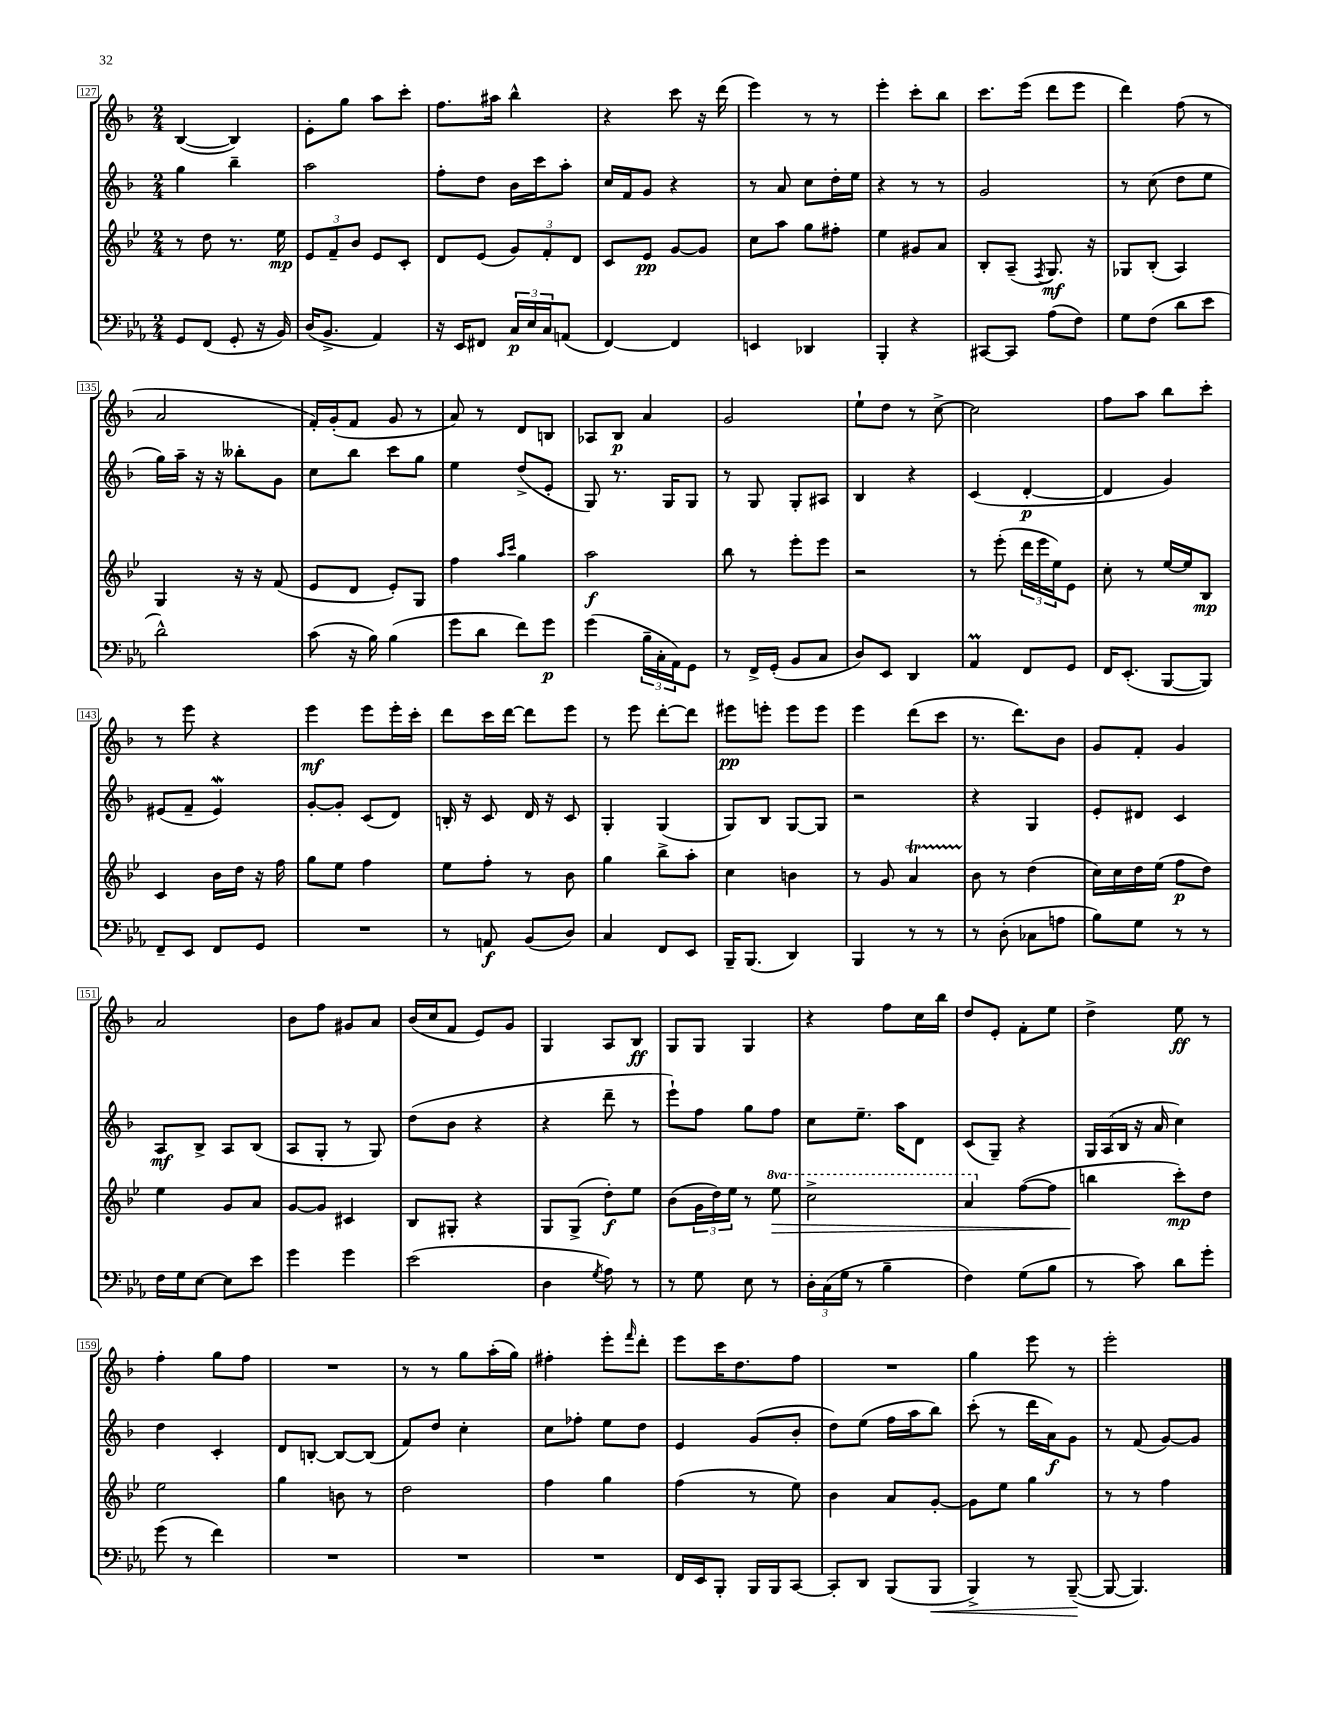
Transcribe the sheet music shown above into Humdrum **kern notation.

**kern	**kern	**kern	**kern
*staff4	*staff3	*staff2	*staff1
*clefF4	*clefG2	*clefG2	*clefG2
*k[b-e-a-]	*k[b-e-]	*k[b-]	*k[b-]
*M2/4	*M2/4	*M2/4	*M2/4
8GG	8r	4gg	([4B-
(8FF	8dd	.	.
8GG'	8.r	4bb-~	4B-])
16r	.	.	.
16BB-)	16ee-	.	.
=	=	=	=
(16D	12e-	2aa	8e'
8.BB-^	.	.	.
.	12f~	.	.
.	.	.	8gg
.	12b-	.	.
4AA-)	8e-	.	8aa
.	8c'	.	8ccc'
=	=	=	=
16r	8d	8ff'	8.ff
16EE-	.	.	.
8FF#	(8e-	8dd	.
.	.	.	16aa#
24C	12g)	16b-	4bb-^^
24E-	.	.	.
.	.	16ccc	.
24C	12f'	.	.
(8AA	.	8aa'	.
.	12d	.	.
=	=	=	=
[4FF)	8c	16cc	4r
.	.	16f	.
.	8e-	8g	.
4FF]	[8g	4r	8ccc
.	8g]	.	16r
.	.	.	(16ddd
=	=	=	=
4EE	8cc	8r	4eee)
.	8aa	8a	.
4DD-	8gg	8cc	8r
.	8ff#'	16dd'	8r
.	.	16ee	.
=	=	=	=
4BBB-'	4ee-	4r	4eee'
4r	8g#	8r	8ccc'
.	8a	8r	8bb-
=	=	=	=
[8CC#	8B-'	2g	8.ccc
8CC#]	(8A~	.	.
.	.	.	(16eee
.	8qF	.	.
(8A-	8.G)	.	8ddd
8F)	.	.	8eee
.	16r	.	.
=	=	=	=
8G	8G-	8r	4ddd)
(8F	(8B-'	(8cc	.
8d	4A)	8dd	(8ff
8e-	.	8ee	8r
=	=	=	=
2d^^)	4G	16gg)	2a
.	.	16aa~	.
.	.	16r	.
.	.	16r	.
.	16r	8bb--'	.
.	16r	.	.
.	(8f	8g	.
=	=	=	=
(8c	8e-	8cc	16f')
.	.	.	(16g'
16r	8d	8bb-	8f
16B-)	.	.	.
(4B-	8e-')	8ccc	8g
.	8G	8gg	8r
=	=	=	=
8g	4ff	4ee	8a)
8d	.	.	8r
.	16qqaa	.	.
.	16qqccc	.	.
8f)	4gg	(8dd^	8d
8g	.	8e'	8B
=	=	=	=
(4g	2aa	8G)	8A-
.	.	8.r	8B-
24B-~	.	.	4a
24C'	.	.	.
.	.	16G	.
24AA-)	.	.	.
8GG	.	8G	.
=	=	=	=
8r	8bb-	8r	2g
16FF^	8r	8G	.
(16GG'	.	.	.
8BB-	8eee-'	8G'	.
8C	8eee-	8A#	.
=	=	=	=
8D)	2r	4B-	8ee`
8EE-	.	.	8dd
4DD	.	4r	8r
.	.	.	[8cc^
=	=	=	=
4AA-	8r	(4c	2cc]
.	(8eee-'	.	.
8FF	24ddd	[4d'	.
.	24eee-	.	.
.	24ee-)	.	.
8GG	8e-	.	.
=	=	=	=
16FF	8cc'	4d]	8ff
(8.EE-'	.	.	.
.	8r	.	8aa
[8BBB-	[16ee-	4g)	8bb-
.	16ee-]	.	.
8BBB-])	8B-	.	8ccc'
=	=	=	=
8FF~	4c	(8e#	8r
8EE-	.	8f~	8eee
8FF	16b-	4e#)	4r
.	16dd	.	.
8GG	16r	.	.
.	16ff	.	.
=	=	=	=
2r	8gg	[8g'	4eee
.	8ee-	8g']	.
.	4ff	(8c	8eee
.	.	8d)	16eee'
.	.	.	16ccc'
=	=	=	=
8r	8ee-	16B'	8ddd
.	.	16r	.
8AA	8ff'	8c	16ccc
.	.	.	[16ddd
(8BB-	8r	16d	8ddd]
.	.	16r	.
8D)	8b-	8c	8eee
=	=	=	=
4C	4gg	4G'	8r
.	.	.	8eee
8FF	8bb-^	(4G	[8ddd'
8EE-	8aa'	.	8ddd]
=	=	=	=
16BBB-~	4cc	8G)	8eee#
(8.BBB-	.	.	.
.	.	8B-	8eee'
4DD)	4b	[8G	8eee
.	.	8G]	8eee
=	=	=	=
4BBB-	8r	2r	4eee
.	8g	.	.
8r	4a	.	(8ddd
8r	.	.	8ccc
=	=	=	=
8r	8b-	4r	8.r
(8D'	8r	.	.
.	.	.	8.ddd)
8C-	(4dd	4G	.
8A	.	.	8b-
=	=	=	=
8B-)	16cc)	8e'	8g
.	16cc	.	.
8G	16dd	8d#	8f'
.	(16ee-	.	.
8r	8ff	4c	4g
8r	8dd)	.	.
=	=	=	=
16F	4ee-	8A	2a
16G	.	.	.
[8E-	.	8B-^	.
8E-]	8g	8A	.
8e-	8a	(8B-	.
=	=	=	=
4g	[8g	8A	8b-
.	8g]	8G'	8ff
4g	4c#	8r	8g#
.	.	8G)	8a
=	=	=	=
(2e-	8B-	(8dd	(16b-
.	.	.	16cc
.	8G#'	8b-	8f
.	4r	4r	8e)
.	.	.	8g
=	=	=	=
4D	8G	4r	4G
.	(8G^	.	.
8qG	.	.	.
8A-)	8dd')	8ddd~	8A
8r	8ee-	8r	8B-
=	=	=	=
8r	(8b-	8eee`)	8G
8G	24g	8ff	8G
.	24dd)	.	.
.	24ee-	.	.
8E-	8r	8gg	4G
8r	8eee-	8ff	.
=	=	=	=
24D'	2ccc^	8cc	4r
(24C	.	.	.
24G	.	.	.
8r	.	8.ee~	.
4B-~	.	.	8ff
.	.	16aa	.
.	.	8d	16cc
.	.	.	16bb-
=	=	=	=
4F)	4aa	(8c	8dd
.	.	8G~)	8e'
(8G	([8ff	4r	8f'
8B-	8ff]	.	8ee
=	=	=	=
8r	4bb	24G	4dd^
.	.	(24A	.
.	.	24B-	.
8c)	.	16r	.
.	.	16a	.
8d	8ccc')	4cc)	8ee
8g'	8dd	.	8r
=	=	=	=
(8g	2ee-	4dd	4ff'
8r	.	.	.
4f)	.	4c'	8gg
.	.	.	8ff
=	=	=	=
2r	4gg	8d	2r
.	.	[8B'	.
.	8b	8B_	.
.	8r	(8B]	.
=	=	=	=
2r	2dd	8f)	8r
.	.	8dd	8r
.	.	4cc'	8gg
.	.	.	(16aa'
.	.	.	16gg)
=	=	=	=
2r	4ff	8cc	4ff#'
.	.	8ff-'	.
.	4gg	8ee	8eee'
.	.	.	16qqfff
.	.	8dd	8ddd'
=	=	=	=
16FF	(4ff	4e	8eee
16EE-	.	.	.
8BBB-'	.	.	16ccc
.	.	.	8.dd
16BBB-	8r	(8g	.
16BBB-	.	.	.
[8CC	8ee-)	8b-'	8ff
=	=	=	=
8CC']	4b-	8dd)	2r
8DD	.	(8ee	.
(8BBB-	8a	16ff	.
.	.	16aa	.
8BBB-	[8g'	8bb-)	.
=	=	=	=
4BBB-^)	8g]	(8ccc'	4gg
.	8ee-	8r	.
8r	4gg	16ddd	8eee
.	.	16a)	.
([8BBB-~	.	8g	8r
=	=	=	=
8BBB-_	8r	8r	2eee'
4.BBB-])	8r	(8f	.
.	4ff	[8g)	.
.	.	8g]	.
==	==	==	==
*-	*-	*-	*-
